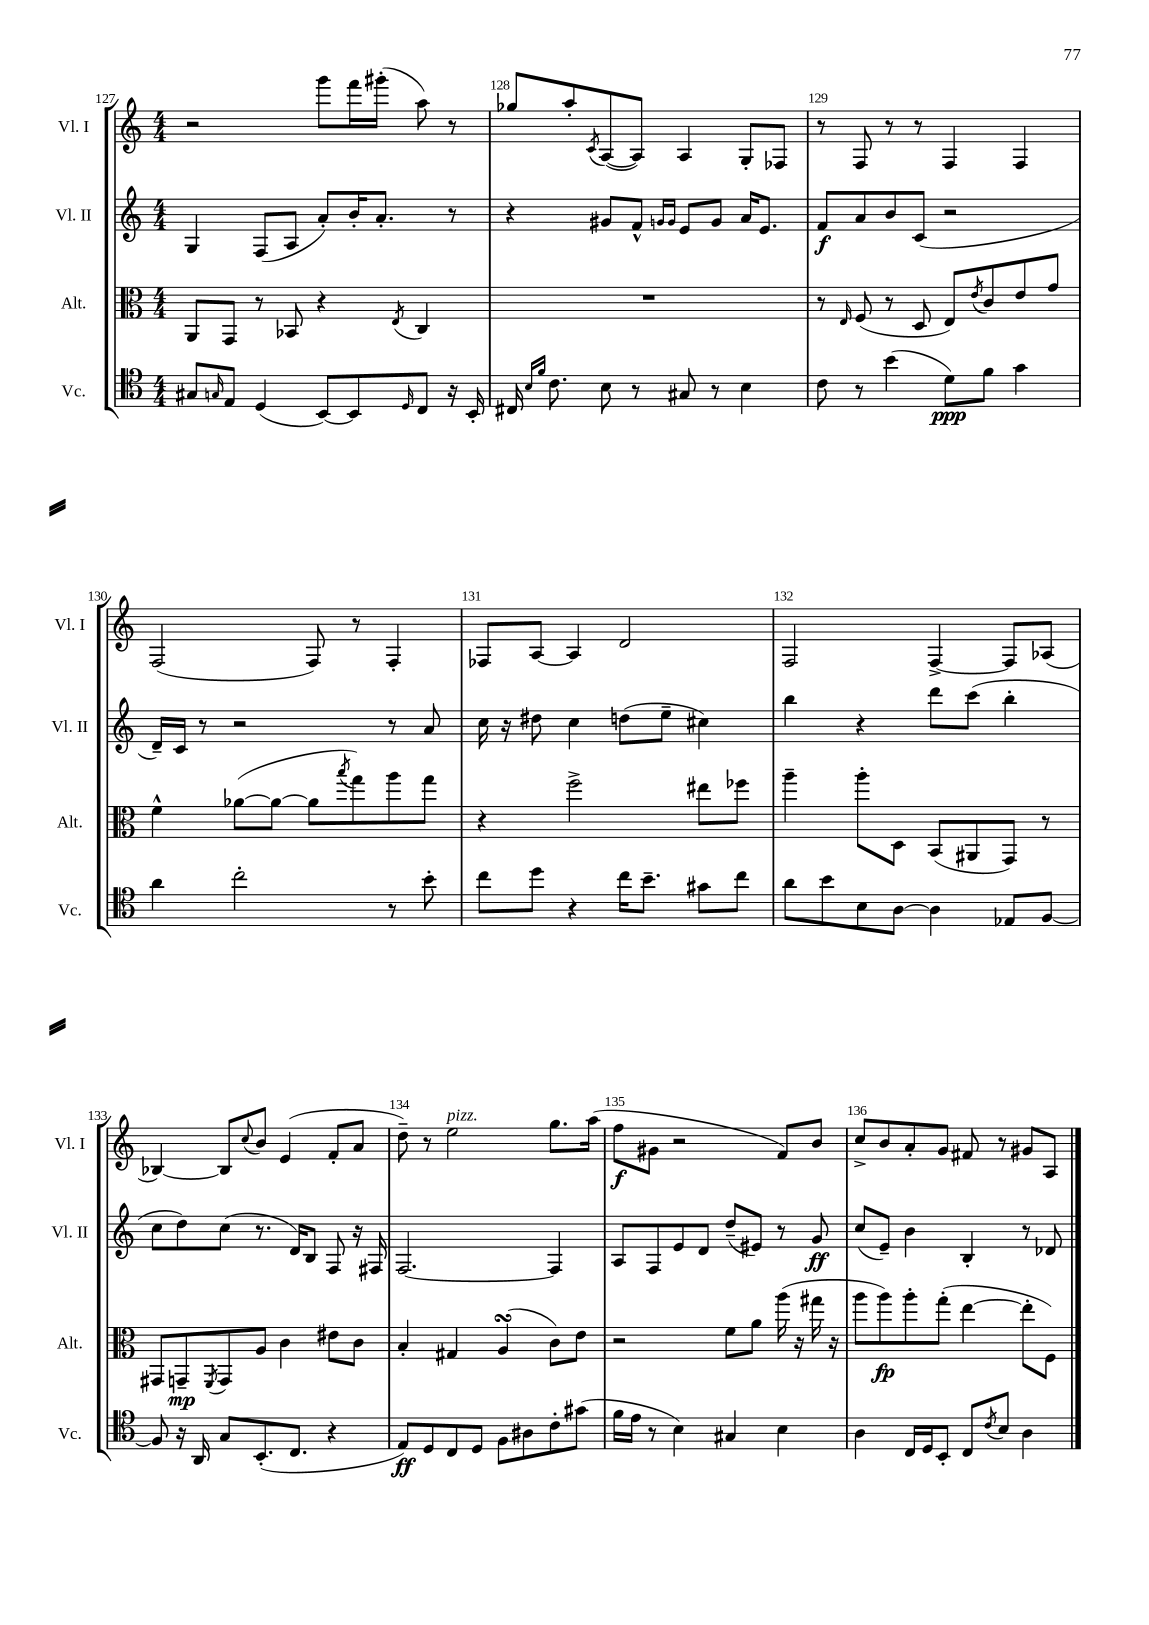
<<
\new StaffGroup <<
\new Staff = "s0" \with { instrumentName = "Vl. I" shortInstrumentName = "Vl. I" } {
    \clef treble \key c \major \numericTimeSignature \time 4/4
    r2 g'''8 f'''16 gis'''16-.( a''8) r8 |
    ges''8 a''8-. \acciaccatura { c'8 } a8~( a8) a4 g8-. fes8 |
    r8 f8 r8 r8 f4 f4 |
    f2( f8) r8 f4-. |
    fes8 a8~ a4 d'2 |
    f2 f4~-> f8 aes8( |
    bes4~) bes8 \appoggiatura { c''8 } b'8 e'4( f'8-. a'8 |
    d''8--) r8 e''2^\markup { \italic "pizz." } g''8. a''16( |
    f''8\f gis'8 r2 f'8) b'8 |
    c''8-> b'8 a'8-. g'8 fis'8 r8 gis'8 a8 \bar "|." |
}
\new Staff = "s1" \with { instrumentName = "Vl. II" shortInstrumentName = "Vl. II" } {
    \clef treble \key c \major \numericTimeSignature \time 4/4
    g4 f8( a8 a'8-.) b'16-. a'8.-. r8 |
    r4 gis'8 f'8-^ \grace { g'16 g'16 } e'8 g'8 a'16 e'8. |
    f'8\f a'8 b'8 c'8( r2 |
    d'16--) c'16 r8 r2 r8 a'8 |
    c''16 r16 dis''8 c''4 d''8( e''8-- cis''4) |
    b''4 r4 d'''8 c'''8( b''4-. |
    c''8 d''8) c''8( r8. d'16) b8 f8 r16 fis16 |
    f2.~ f4 |
    a8 f8 e'8 d'8 d''8--( eis'8) r8 g'8\ff |
    c''8( e'8--) b'4 b4-. r8 des'8 \bar "|." |
}
\new Staff = "s2" \with { instrumentName = "Alt." shortInstrumentName = "Alt." } {
    \clef alto \key c \major \numericTimeSignature \time 4/4
    a,8 g,8 r8 bes,8 r4 \acciaccatura { e8 } c4 |
    R1 |
    r8 \grace { e16 } f8( r8 d8 e8) \acciaccatura { e'8 } c'8 e'8 g'8 |
    f'4-^ aes'8~( aes'8~ aes'8 \acciaccatura { b''8 } g''8) a''8 g''8 |
    r4 f''2-> eis''8 fes''8 |
    a''4-- a''8-. d8 b,8( ais,8 g,8) r8 |
    gis,8 g,8--\mp \acciaccatura { f,8 } g,8 a8 c'4 eis'8 c'8 |
    b4-. gis4 a4\turn( c'8) e'8 |
    r2 f'8 a'8 a''16( r16 gis''16 r16 |
    a''8 a''8\fp) a''8-. g''8-.( e''4~ e''8-. f8) \bar "|." |
}
\new Staff = "s3" \with { instrumentName = "Vc." shortInstrumentName = "Vc." } {
    \clef tenor \key c \major \numericTimeSignature \time 4/4
    gis8 \grace { g16 } e8 d4( b,8~) b,8 \grace { d16 } c8 r16 b,16-. |
    cis16 \grace { b16 f'16 } c'8. b8 r8 gis8 r8 b4 |
    c'8 r8 b'4( d'8\ppp) f'8 g'4 |
    a'4 c''2-. r8 b'8-. |
    c''8 d''8 r4 c''16 b'8.-- gis'8 c''8 |
    a'8 b'8 b8 a8~ a4 ees8 f8~ |
    f8 r16 a,16 g8 b,8.-.( c8. r4 |
    e8\ff) d8 c8 d8 f8 ais8 c'8-. gis'8( |
    f'16 e'16 r8 b4) gis4 b4 |
    a4 c16 d16 b,8-. c8 \acciaccatura { c'8 } b8 a4 \bar "|." |
}
>>
>>
\layout { \context { \Score currentBarNumber = #127 \override BarNumber.break-visibility = ##(#f #t #t) barNumberVisibility = #all-bar-numbers-visible } }
